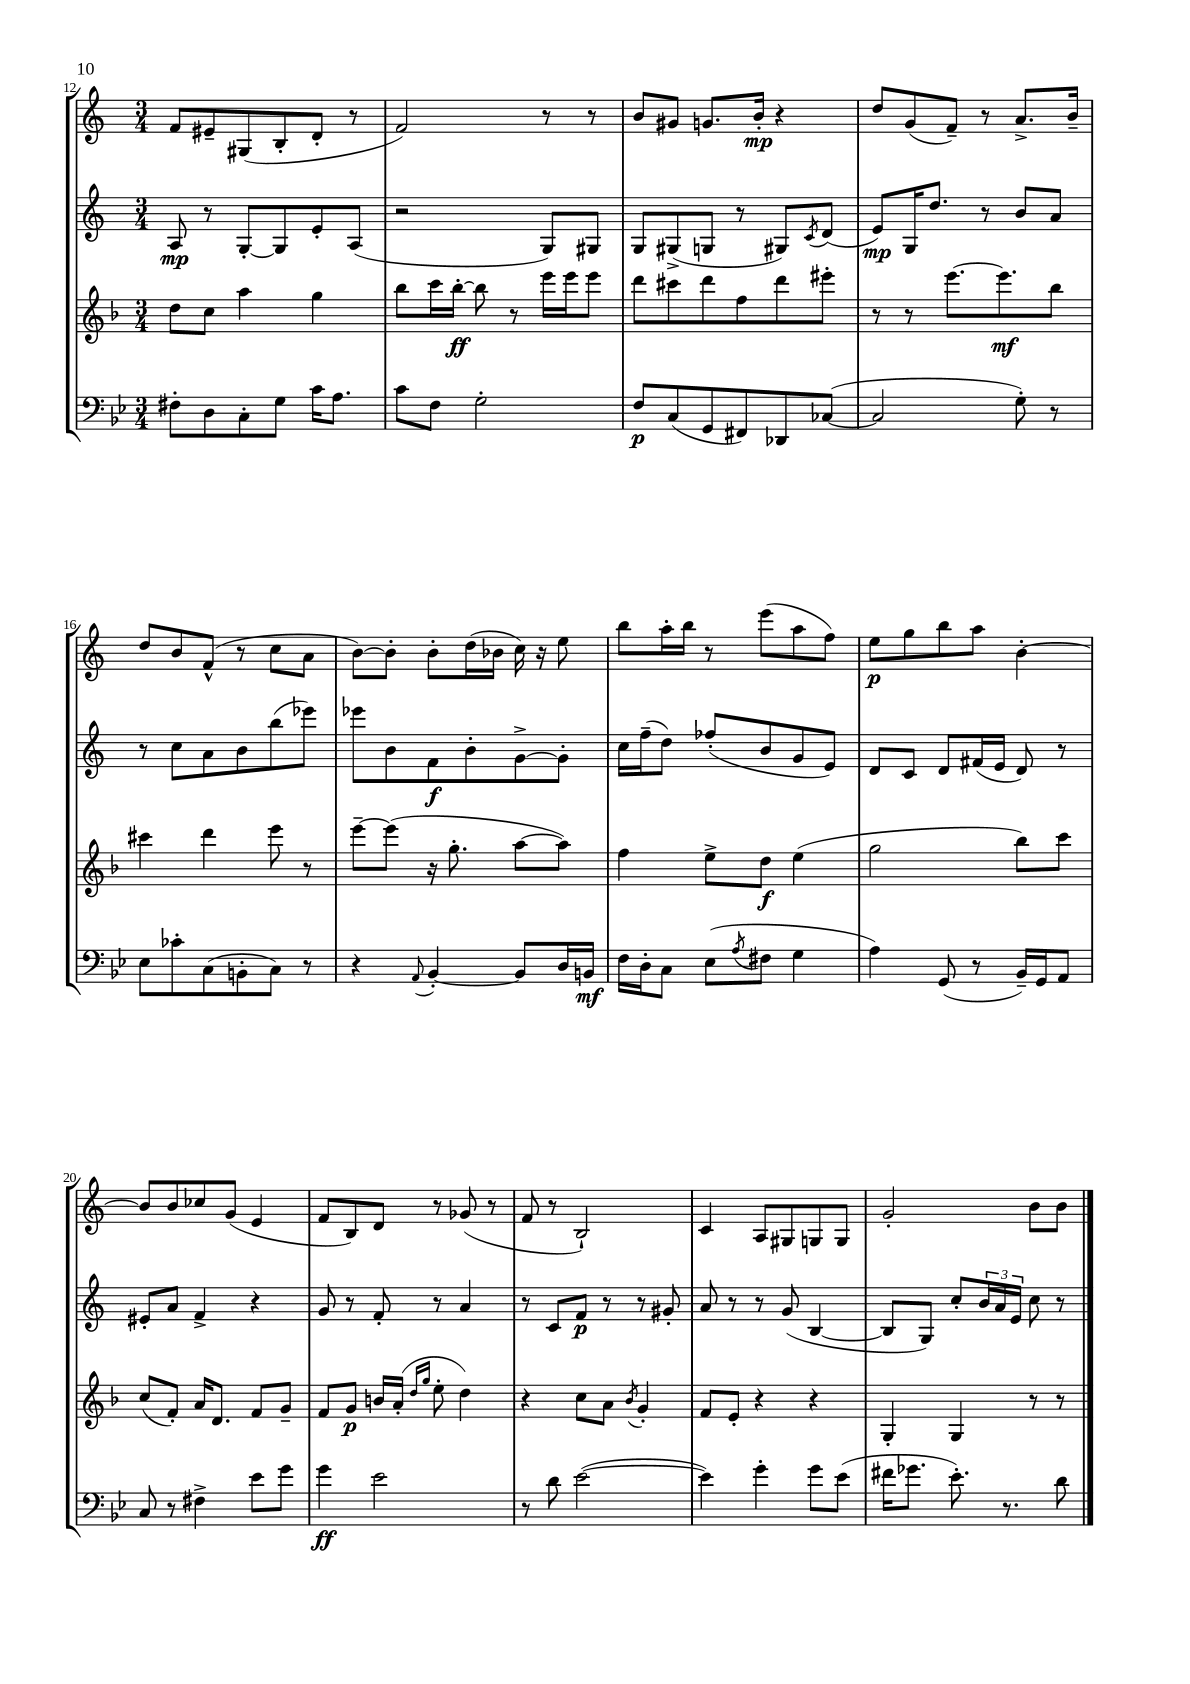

**kern	**dynam	**kern	**dynam	**kern	**dynam	**kern	**dynam
*part4	*part4	*part3	*part3	*part2	*part2	*part1	*part1
*staff4	*staff4	*staff3	*staff3	*staff2	*staff2	*staff1	*staff1
*clefF4	*	*clefG2	*	*clefG2	*	*clefG2	*
*k[b-e-]	*	*k[b-]	*	*k[]	*	*k[]	*
*M3/4	*	*M3/4	*	*M3/4	*	*M3/4	*
=12	=12	=12	=12	=12	=12	=12	=12
8F#X'\L	.	8dd\L	.	8A/	mp	8f/L	.
8D\	.	8cc\J	.	8r	.	8e#X~/	.
8C'\	.	4aa\	.	[8G'/L	.	(8G#X/	.
8G\J	.	.	.	8G/]	.	8B'/	.
16c\KL	.	4gg\	.	8e'/	.	8d'/J	.
8.A\J	.	.	.	.	.	.	.
.	.	.	.	(8A/J	.	8r	.
=13	=13	=13	=13	=13	=13	=13	=13
8c\L	.	8bb-\L	.	2r	.	2f/)	.
8F\J	.	16ccc\L	.	.	.	.	.
.	.	[16bb-'\JJ	ff	.	.	.	.
2G'\	.	8bb-\]	.	.	.	.	.
.	.	8r	.	.	.	.	.
.	.	16eee\LL	.	8G/L)	.	8r	.
.	.	16eee\J	.	.	.	.	.
.	.	8eee\J	.	8G#X/J	.	8r	.
=14	=14	=14	=14	=14	=14	=14	=14
8F/L	p	8ddd\L	.	8G/L	.	8b/L	.
(8C/	.	8ccc#X\	.	(8G#X^/	.	8g#X/J	.
8GG/	.	8ddd\	.	8Gn/J	.	8.gn/L	.
8FF#X/)	.	8ff\	.	8r	.	.	.
.	.	.	.	.	.	16b'/Jk	mp
8DD-X/	.	8ddd\	.	8G#X/L)	.	4r	.
.	.	.	.	8qc/	.	.	.
([8C-X/J	.	8eee#X'\J	.	(8d/J	.	.	.
=15	=15	=15	=15	=15	=15	=15	=15
2C-/]	.	8r	.	8e/L)	mp	8dd/L	.
.	.	8r	.	16G/K	.	(8g/	.
.	.	.	.	8.dd/J	.	.	.
.	.	[8.eee\L	.	.	.	8f~/J)	.
.	.	.	.	8r	.	8r	.
.	.	8.eee\]	mf	.	.	.	.
8G'\)	.	.	.	8b/L	.	8.a^/L	.
8r	.	8bb-\J	.	8a/J	.	.	.
.	.	.	.	.	.	16b~/Jk	.
!!LO:LB:g=z
=16	=16	=16	=16	=16	=16	=16	=16
8E-\L	.	4ccc#X\	.	8r	.	8dd/L	.
8c-X'\	.	.	.	8cc\L	.	8b/	.
(8C\	.	4ddd\	.	8a\	.	(8f^^/J	.
8BBn'\	.	.	.	8b\	.	8r	.
8C\J)	.	8eee\	.	(8bb\	.	8cc\L	.
8r	.	8r	.	8eee-X\J)	.	8a\J	.
=17	=17	=17	=17	=17	=17	=17	=17
4r	.	[8eee~\L	.	8eee-X\L	.	[8b\L)	.
.	.	(8eee\J]	.	8b\	.	8b'\J]	.
8qqAA/	.	.	.	.	.	.	.
[4BB-'/	.	16r	.	8f\	f	8b'\L	.
.	.	8.gg'\	.	.	.	.	.
.	.	.	.	8b'\	.	(16dd\L	.
.	.	.	.	.	.	16b-X\JJ	.
8BB-/L]	.	[8aa\L	.	[8g^\	.	16cc\)	.
.	.	.	.	.	.	16r	.
16D/L	.	8aa\J])	.	8g'\J]	.	8ee\	.
16BBn/JJ	mf	.	.	.	.	.	.
=18	=18	=18	=18	=18	=18	=18	=18
16F\LL	.	4ff\	.	16cc\LL	.	8bb\L	.
16D'\J	.	.	.	(16ff~\J	.	.	.
8C\J	.	.	.	8dd\J)	.	16aa'\L	.
.	.	.	.	.	.	16bb\JJ	.
(8E-\L	.	8ee^\L	.	(8ff-X'/L	.	8r	.
8qA/	.	.	.	.	.	.	.
8F#X\J	.	8dd\J	f	8b/	.	(8eee\L	.
4G\	.	(4ee\	.	8g/	.	8aa\	.
.	.	.	.	8e/J)	.	8ff\J)	.
=19	=19	=19	=19	=19	=19	=19	=19
4A\)	.	2gg\	.	8d/L	.	8ee\L	p
.	.	.	.	8c/J	.	8gg\	.
(8GG/	.	.	.	8d/L	.	8bb\	.
8r	.	.	.	(16f#X/L	.	8aa\J	.
.	.	.	.	16e/JJ	.	.	.
16BB-~/LL)	.	8bb-\L)	.	8d/)	.	[4b'\	.
16GG/J	.	.	.	.	.	.	.
8AA/J	.	8ccc\J	.	8r	.	.	.
!!LO:LB:g=z
=20	=20	=20	=20	=20	=20	=20	=20
8C/	.	(8cc/L	.	8e#X'/L	.	8b/L]	.
8r	.	8f'/J)	.	8a/J	.	8b/	.
4F#X^\	.	16a/KL	.	4f^/	.	8cc-X/	.
.	.	8.d/J	.	.	.	.	.
.	.	.	.	.	.	(8g/J	.
8e-\L	.	8f/L	.	4r	.	4e/	.
8g\J	.	8g~/J	.	.	.	.	.
=21	=21	=21	=21	=21	=21	=21	=21
4g\	ff	8f/L	.	8g/	.	8f/L	.
.	.	8g/J	p	8r	.	8B/)	.
2e-\	.	16bn/LL	.	8f'/	.	8d/J	.
.	.	(16a'/JJ	.	.	.	.	.
.	.	16qqdd/LL	.	.	.	.	.
.	.	16qqgg/JJ	.	.	.	.	.
.	.	8ee'\	.	8r	.	8r	.
.	.	4dd\)	.	4a/	.	(8g-X/	.
.	.	.	.	.	.	8r	.
=22	=22	=22	=22	=22	=22	=22	=22
8r	.	4r	.	8r	.	8f/	.
8d\	.	.	.	8c/L	.	8r	.
([2e-\	.	8cc\L	.	8f/J	p	2B`/)	.
.	.	8a\J	.	8r	.	.	.
.	.	8qb-/	.	.	.	.	.
.	.	4g'/	.	8r	.	.	.
.	.	.	.	8g#X'/	.	.	.
=23	=23	=23	=23	=23	=23	=23	=23
4e-\])	.	8f/L	.	8a/	.	4c/	.
.	.	8e'/J	.	8r	.	.	.
4g'\	.	4r	.	8r	.	8A/L	.
.	.	.	.	(8g/	.	8G#X/	.
8g\L	.	4r	.	[4B/	.	8Gn/	.
(8e-\J	.	.	.	.	.	8G/J	.
=24	=24	=24	=24	=24	=24	=24	=24
16f#X\KL	.	4G'/	.	8B/L]	.	2g'/	.
8.g-X\J	.	.	.	.	.	.	.
.	.	.	.	8G/J)	.	.	.
8.e-'\)	.	4G/	.	8cc'/L	.	.	.
.	.	.	.	24b/L	.	.	.
.	.	.	.	24a/	.	.	.
8.r	.	.	.	.	.	.	.
.	.	.	.	24e/JJ	.	.	.
.	.	8r	.	8cc\	.	8b\L	.
8d\	.	8r	.	8r	.	8b\J	.
==	==	==	==	==	==	==	==
*-	*-	*-	*-	*-	*-	*-	*-
